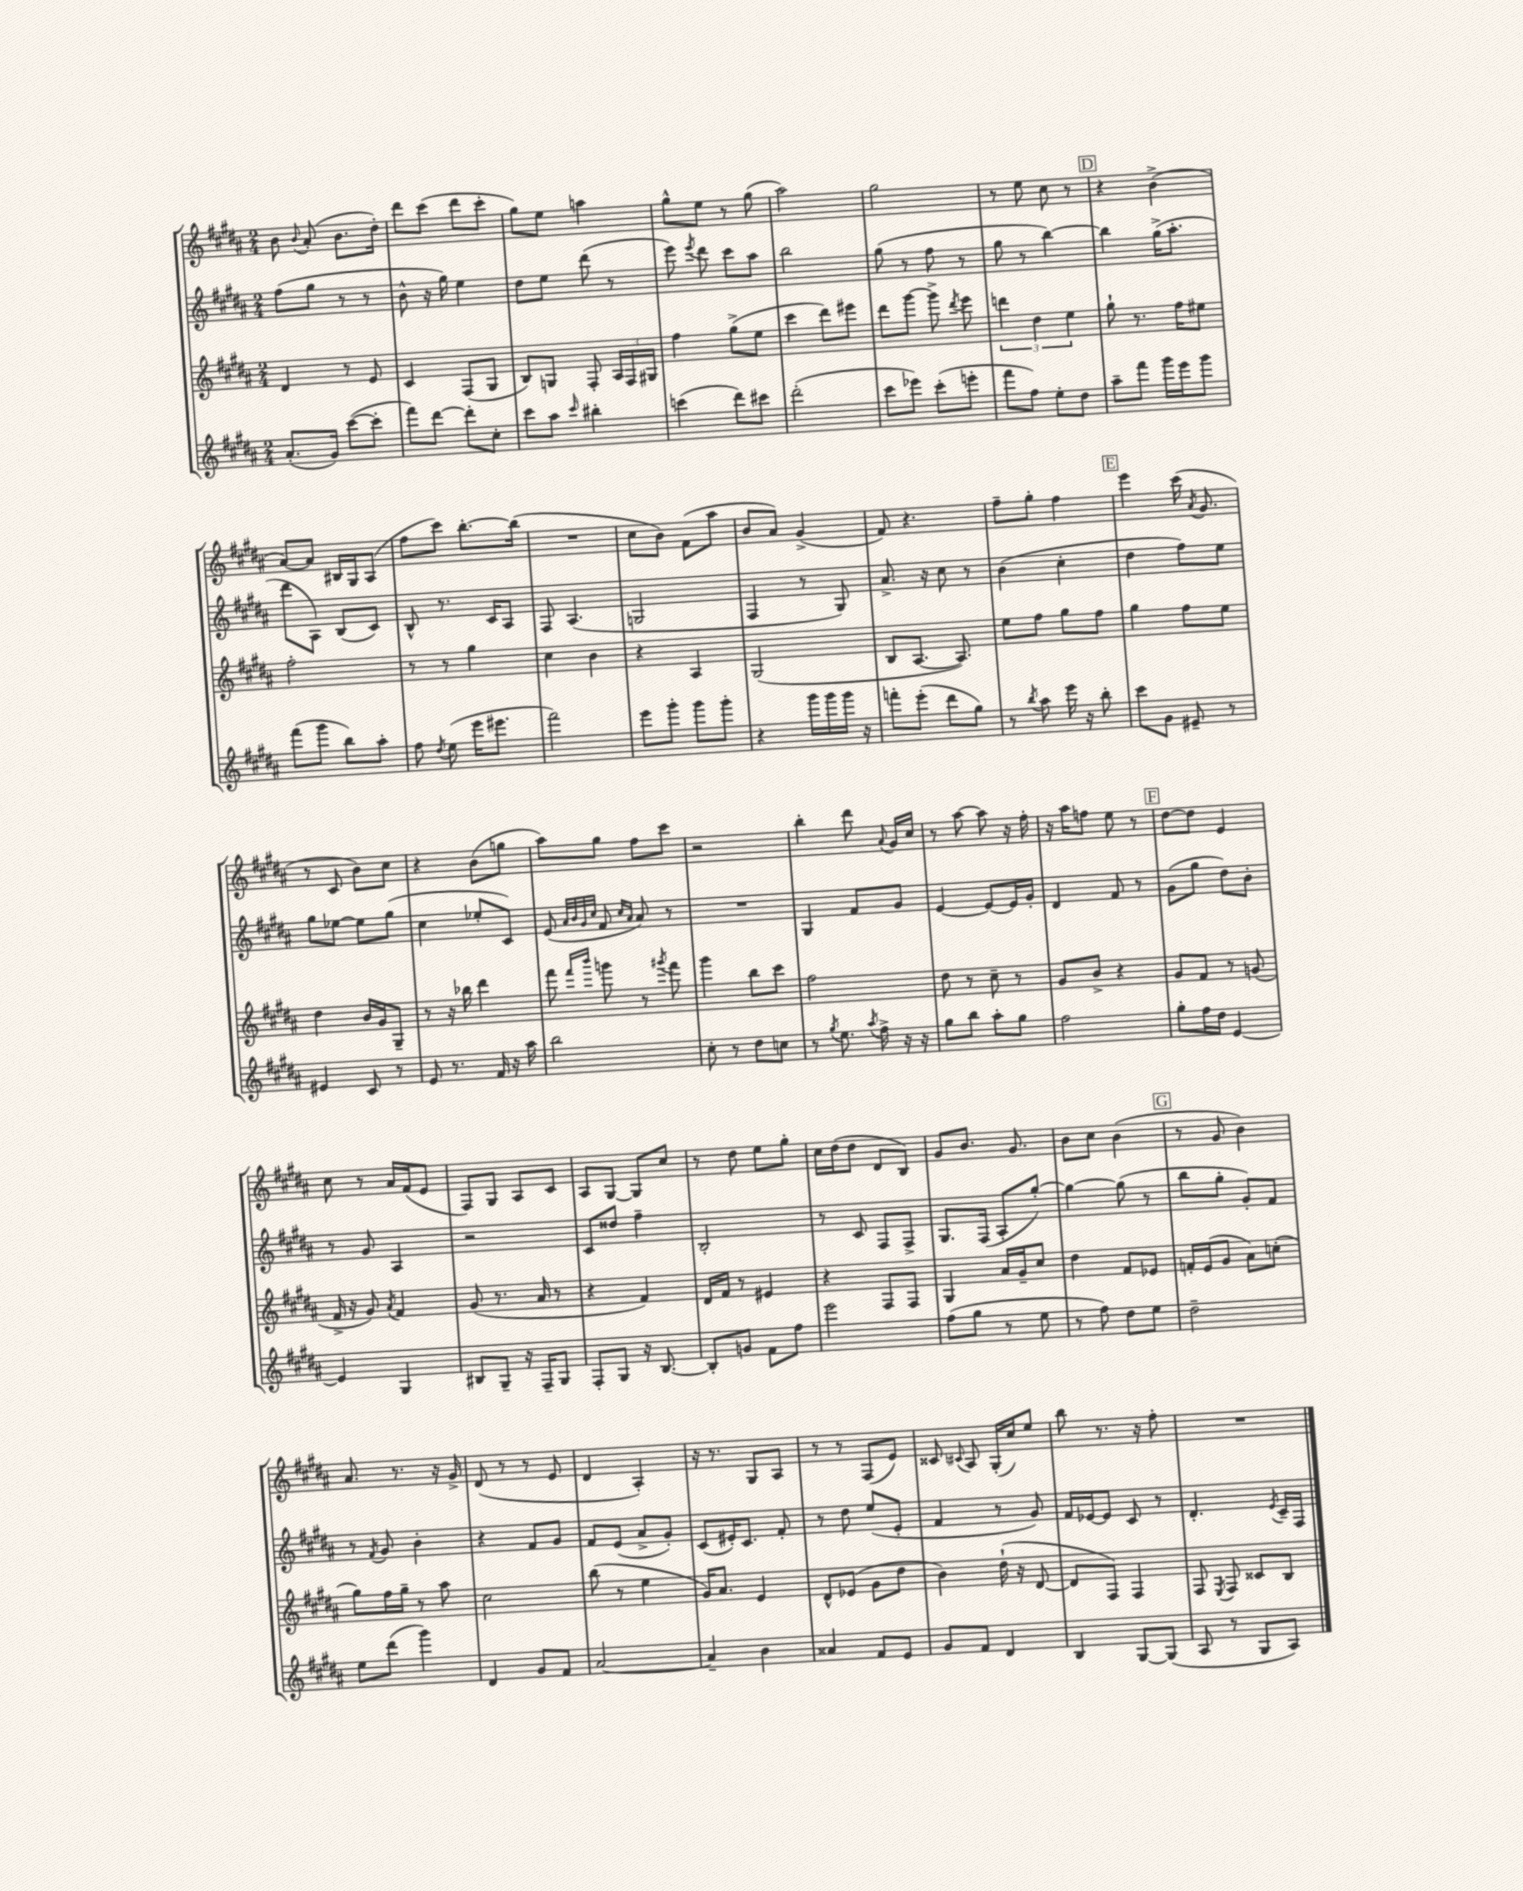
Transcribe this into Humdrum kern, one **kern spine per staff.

**kern	**kern	**kern	**kern
*part4	*part3	*part2	*part1
*staff4	*staff3	*staff2	*staff1
*clefG2	*clefG2	*clefG2	*clefG2
*k[f#c#g#d#a#]	*k[f#c#g#d#a#]	*k[f#c#g#d#a#]	*k[f#c#g#d#a#]
*M2/4	*M2/4	*M2/4	*M2/4
=22	=22	=22	=22
(8.a#'/L	4d#/	(8ff#\L	8b\
.	.	.	8qqb/
.	.	8gg#\J	(8a#'/
16g#/Jk)	.	.	.
([8ccc#\L	8r	8r	8.b\L
8ccc#'\J]	8e/	8r	.
.	.	.	16dd#'\Jk)
=23	=23	=23	=23
8fff#\L)	4c#/	8b^^\	8ddd#\L
[8ddd#\J	.	16r	(8ccc#\J
.	.	16gg#\)	.
8ddd#'\L]	(8F#/L	4ee\	8ddd#\L
8cc#'\J	8G#/J	.	8ccc#'\J
=24	=24	=24	=24
8ccc#\L	8B/L)	8dd#\L	8gg#\L)
8aa#\J	8Gn/J	8ee\J	8ee\J
16qqccc#/	.	.	.
4bb#X'\	8F#'/	(8ddd#\	4aan\
.	24A#/LL	8r	.
.	24F#/	.	.
.	24G#X/JJ	.	.
=25	=25	=25	=25
(4cccn\	4ff#\	8eee\)	8gg#^^\L
.	.	8qeee/	.
.	.	8ddd#\	8ee\J
8ddd#\L)	(8gg#^\L	8ccc#\L	8r
8ccc#X\J	8ee\J	8aa#\J	(8gg#\
=26	=26	=26	=26
(2ddd#'\	4ccc#\	2bb\	2aa#\)
.	8ddd#\L)	.	.
.	8eee#X\J	.	.
=27	=27	=27	=27
8ccc#\L	8ddd#\L	(8gg#\	2gg#\
8eee-X\J)	[8ggg#\J	8r	.
(8ccc#'\L	8ggg#^\]	8ff#\	.
.	8qddd#/	.	.
8eeen'\J	8eee\	8r	.
=28	=28	=28	=28
8fff#\L	6dddn\	8gg#\	8r
8ff#\J)	.	8r	8ee\
.	6dd#\	.	.
8ee'\L	.	[4bb\)	8cc#\
.	6ee\	.	.
8dd#\J	.	.	8r
!!LO:REH:place=s1:t=D
=29	=29	=29	=29
8aa#~\L	8gg#`\	4bb\]	4r
8fff#\J	8.r	.	.
16ggg#\LL	.	(16gg#^\KL	(4b^\
16eee\J	16ff#\KL	8.aa#'\J	.
8ggg#\J	8ee#X\J	.	.
!!LO:LB:g=z
=30	=30	=30	=30
(8fff#\L	2ff#'\	8ddd#\L	[8a#/L)
8ggg#\J	.	8A#\J)	8a#/J]
8bb\L)	.	(8B/L	16B#X/LL
.	.	.	16G#/J
8aa#'\J	.	8c#/J)	(8A#/J
=31	=31	=31	=31
8ff#\	8r	8B^^/	8ff#\L
8qdd#/	.	.	.
(8ee\	8r	8.r	8ccc#\J)
16eee\KL	4gg#\	.	[8.bb'\L
8.eee#X\J	.	16c#/KL	.
.	.	8A#/J	.
.	.	.	(16bb\Jk]
=32	=32	=32	=32
2fff#\)	4cc#\	8F#/	2r
.	.	(4.A#/	.
.	4b\	.	.
=33	=33	=33	=33
8eee\L	4r	2Gn/	8cc#\L
8ggg#'\J	.	.	8b\J)
8ggg#\L	4A#/	.	(8f#\L
8ggg#'\J	.	.	8aa#\J
=34	=34	=34	=34
4r	(2G#/	4F#/	8b/L
.	.	.	8a#/J)
16ggg#\LL	.	8r	(4g#^/
16ggg#\	.	.	.
16ggg#\JJ	.	8G#/)	.
16r	.	.	.
=35	=35	=35	=35
8fffn'\L	8B/L	8.a#^/	8f#/)
(8eee'\J	[8.A#/J	.	4.r
.	.	16r	.
8ddd#\L	.	8cc#\	.
.	8.A#/])	.	.
8gg#\J)	.	8r	.
=36	=36	=36	=36
8r	8ee\L	(4b\	8ff#~\L
8qbb/	.	.	.
8aa#\	8ff#\J	.	8gg#'\J
16eee\	8gg#\L	4cc#'\	4ff#\
16r	.	.	.
8bb'\	8ff#\J	.	.
!!LO:REH:place=s1:t=E
=37	=37	=37	=37
8ccc#\L	4gg#\	4dd#\	4eee\
8g#\J	.	.	.
8e#X~/	8ff#\L	8ff#\L)	(16ccc#\
.	.	.	8qa#/
.	.	.	8.g#/
8r	8ee\J	8ee\J	.
!!LO:LB:g=z
=38	=38	=38	=38
4e#X/	4dd#\	8gg#\L	8r
.	.	[8ee-X\J	8c#/
8c#/	16b/LL	8ee-\L]	8b\L)
.	16g#/J	.	.
8r	8G#~/J	(8gg#\J	8cc#\J
=39	=39	=39	=39
8e/	8r	4cc#\	4r
8.r	16r	.	.
.	16bb-X\	.	.
.	4ddd#\	8ee-X'/L	(8b\L
16f#/	.	.	.
16r	.	8c#/J)	8ggn\J
16aa#\	.	.	.
=40	=40	=40	=40
2bb\	8fff#\	(8e/	8aa#\L)
.	.	32qqa#/LLL	.
.	.	32qqb/	.
.	16qqfff#/LL	32qqg#/	.
.	16qqbbb/JJ	32qqcc#/JJJ	.
.	8gggn\	8f#/	8gg#\J
.	.	16qqcc#/LL	.
.	.	16qqa#/JJ	.
.	8r	8a#/)	8ff#\L
.	8qggg#X/	.	.
.	8fff#\	8r	8ccc#\J
=41	=41	=41	=41
8cc#'\	4ggg#\	2r	2r
8r	.	.	.
8dd#\L	8bb\L	.	.
8ccn\J	8ccc#\J	.	.
=42	=42	=42	=42
8r	2ff#\	4G#/	4bb'\
8qgg#/	.	.	.
8.ee\	.	.	.
.	.	8f#/L	8ddd#\
8qaa#/	.	.	.
16ff#^\	.	.	.
.	.	.	8qqa#/
16r	.	8g#/J	16g#/LL
16r	.	.	16cc#/JJ
=43	=43	=43	=43
8gg#\L	8dd#\	[4e/	8r
8bb\J	8r	.	[8aa#\
8aa#'\L	8cc#~\	8e/L_	8aa#\]
8gg#\J	8r	16e/L]	16r
.	.	16g#'/JJ	16ff#'\
=44	=44	=44	=44
2ff#\	8g#/L	4d#/	16r
.	.	.	16aa#\KL
.	8b^/J	.	8ffn\J
.	4r	8f#/	8ee\
.	.	8r	8r
!!LO:REH:place=s1:t=F
=45	=45	=45	=45
8gg#'\L	8g#/L	(8g#\L	[8dd#\L
16ff#\L	8f#/J	8gg#\J	8dd#\J]
16dd#\JJ	.	.	.
[4e/	8r	8dd#\L)	4e/
.	(8gn/	8b'\J	.
!!LO:LB:g=z
=46	=46	=46	=46
4e/]	16f#^/	8r	8cc#\
.	16r	.	.
.	8g#/)	8g#/	8r
.	8qa#/	.	.
4G#/	4f#/	4A#/	16a#/LL
.	.	.	(16f#/J
.	.	.	8e/J
=47	=47	=47	=47
8B#X/L	(8g#/	2r	8F#/L)
8G#~/J	8.r	.	8G#/J
16r	.	.	8A#/L
16F#~/KL	16a#/	.	.
8G#/J	8r	.	8c#/J
=48	=48	=48	=48
8F#'/L	4r	8c#/L	8A#/L
8G#/J	.	8dd##X/J	[8G#/J
16r	4f#/)	4ff#~\	8G#/L]
[8.B/	.	.	.
.	.	.	8cc#/J
=49	=49	=49	=49
8B'/L]	16d#/LL	2B'/	8r
.	16f#/JJ	.	.
8gn/J	8r	.	8dd#\
8f#\L	4e#X/	.	8ee\L
8ff#\J	.	.	8gg#'\J
=50	=50	=50	=50
2eee\	4r	8r	16cc#\LL
.	.	.	(16dd#\J
.	.	8c#/	8dd#\J
.	8F#/L	8F#/L	8d#/L
.	8F#/J	8F#^/J	8B/J)
=51	=51	=51	=51
(8ff#\L	4G#/	8.G#/L	8g#/L
8gg#\J	.	.	8.b/J
.	.	(16F#/Jk	.
8r	16a#/LL	8A#'/L	.
.	16g#~/J	.	8.g#/
8ee\	8cc#/J	[8gg#'/J)	.
=52	=52	=52	=52
8r	4dd#\	4gg#\_	8b\L
8ff#\)	.	.	8cc#\J
8dd#\L	8f#/L	(8gg#\]	(4b\
8ee\J	8e-X/J	8r	.
!!LO:REH:place=s1:t=G
=53	=53	=53	=53
2dd#~\	16fn'/LL	8bb\L	8r
.	(16e/J	.	.
.	8g#/J	8gg#'\J	8g#/
.	8a#\L)	8g#'/L)	4b\)
.	(8ccn'\J	8f#/J	.
!!LO:LB:g=z
=54	=54	=54	=54
8ee\L	8gg#\L)	8r	8.a#/
.	.	8qf#/	.
(8ddd#\J	16ff#\L	8g#/	.
.	16gg#~\JJ	.	8.r
4ggg#\)	8r	4b'\	.
.	8aa#\	.	16r
.	.	.	16g#^/
=55	=55	=55	=55
4d#/	2cc#\	4r	(8d#/
.	.	.	8r
8g#/L	.	8f#/L	8r
8f#/J	.	8g#/J	8e/
=56	=56	=56	=56
[2a#/	(8bb\	8f#/L	4d#/
.	8r	(8e/J	.
.	4ee\	8a#^/L	4A#'/)
.	.	8g#'/J)	.
=57	=57	=57	=57
4a#~/]	16g#/KL)	(8c#/L	16r
.	8.a#/J	.	8.r
.	.	16e#X'/K)	.
.	.	8.c#/J	.
4b\	4e/	.	8G#/L
.	.	8f#'/	8A#/J
=58	=58	=58	=58
4a##X/	8d#^^/L	8r	8r
.	(8e-X/J	8dd#\	8r
8f#/L	8g#\L	(8ee/L	(8F#/L
8e/J	8dd#\J	8e'/J	8e/J)
=59	=59	=59	=59
8g#/L	4b\)	4f#/	8c##X/
.	.	.	8qqc#X/
8f#/J	.	.	8A#/
4d#/	(16dd#`\	8r	(16G#'/LL
.	16r	.	16cc#/J)
.	[8d#/	8g#/)	8ee/J
=60	=60	=60	=60
4B/	8d#/L]	16f#/LL	8bb\
.	.	[16e-X/J	.
.	8F#/J)	8e-/J]	8.r
[8G#/L	4F#/	8c#/	.
.	.	.	16r
(8G#/J]	.	8r	8ff#'\
=61	=61	=61	=61
8A#/	8F#/	4.d#'/	2r
.	8qE/	.	.
8r	8F#/	.	.
8G#/L	8c##X/L	.	.
.	.	8qe/	.
8A#/J)	8B/J	16c#~/LL	.
.	.	16F#/JJ	.
==	==	==	==
*-	*-	*-	*-
